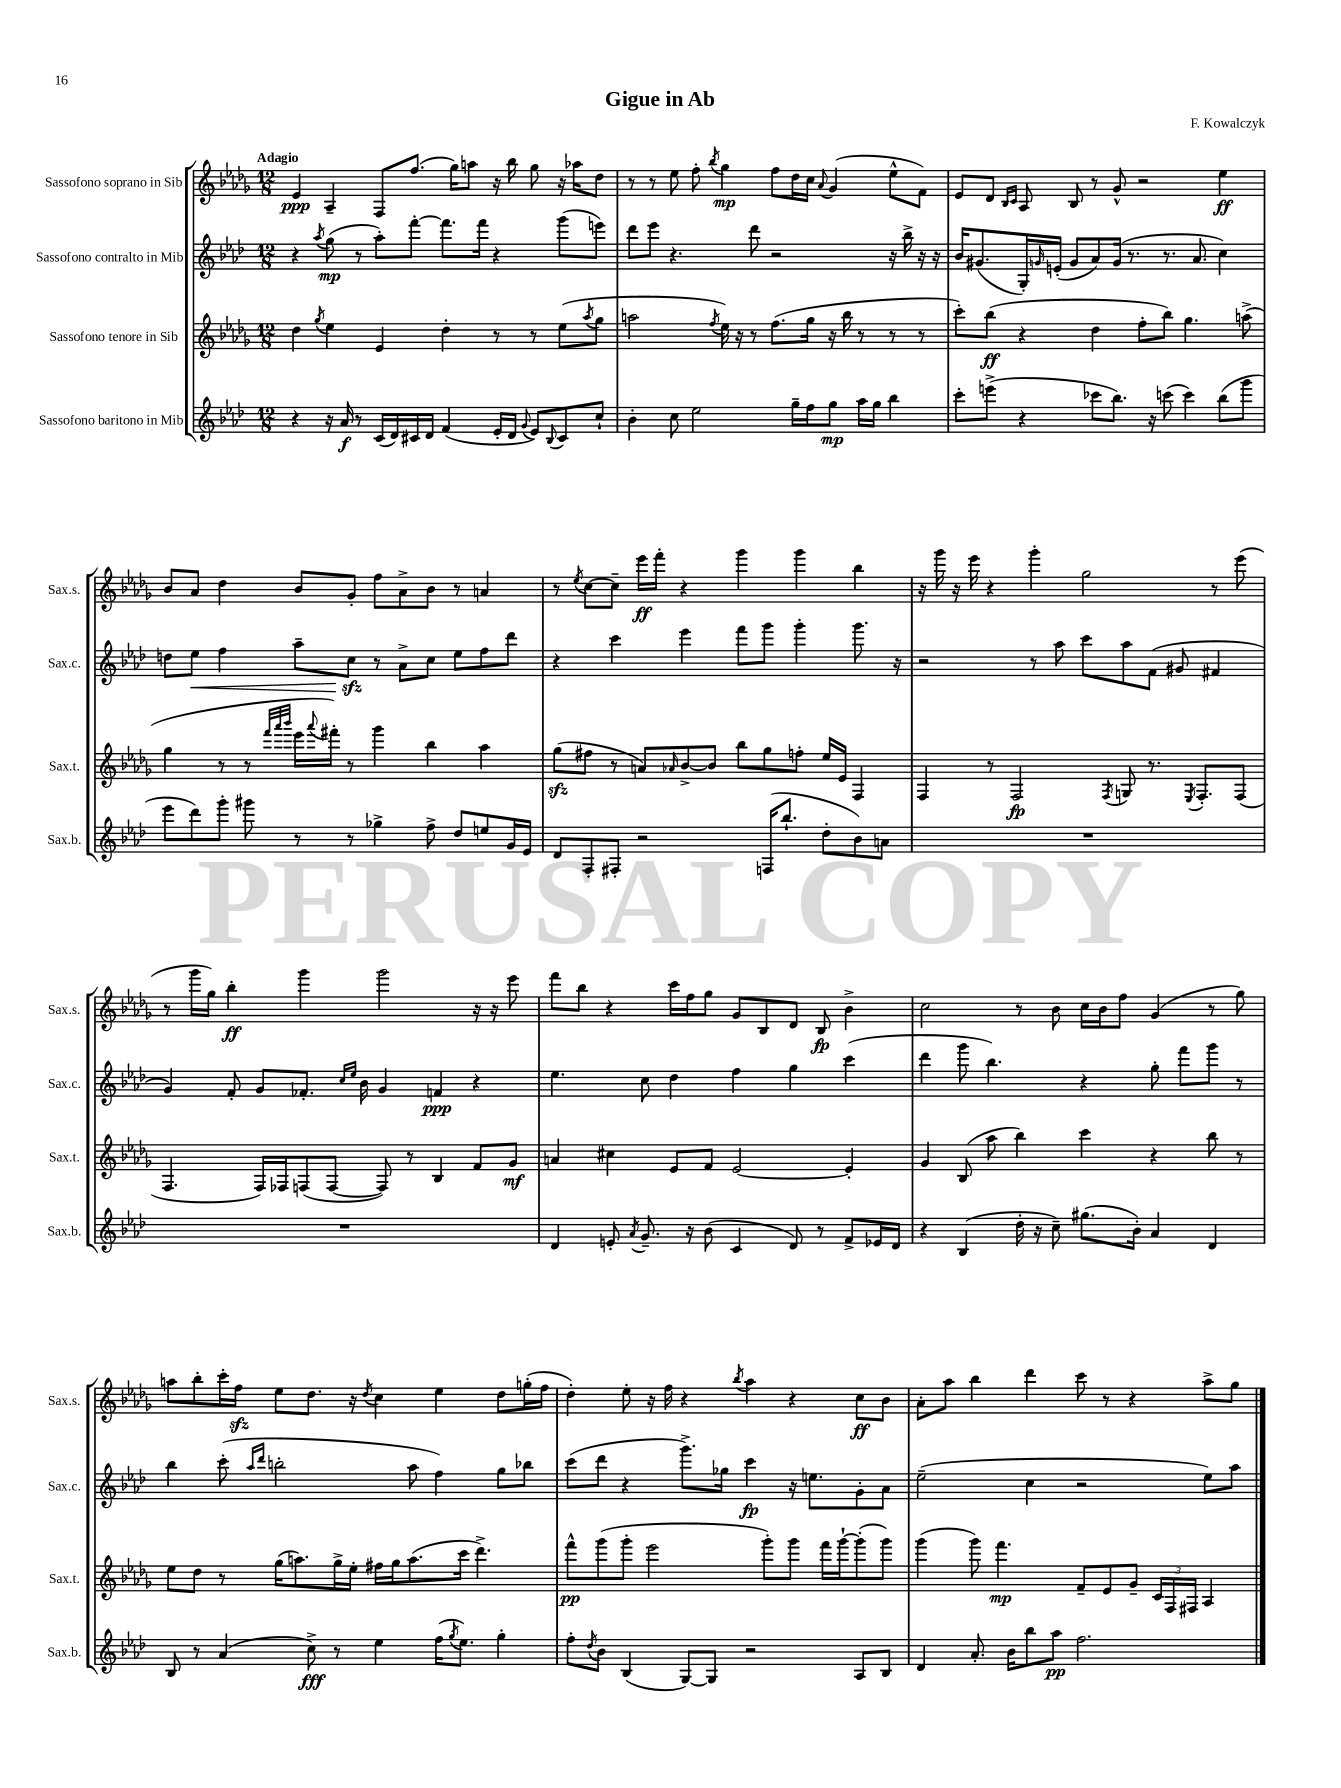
\header { title = "Gigue in Ab" composer = "F. Kowalczyk" }
<<
\new StaffGroup <<
\new Staff = "s0" \with { instrumentName = "Sassofono soprano in Sib" shortInstrumentName = "Sax.s." } {
    \clef treble \key des \major \numericTimeSignature \time 12/8 \tempo "Adagio"
    ees'4\ppp aes4-- f8 f''8.( ges''16) a''8 r16 bes''16 ges''8 r16 aes''16 des''8 |
    r8 r8 ees''8 f''8-. \acciaccatura { bes''8 } ges''4\mp f''8 des''16 c''16 \appoggiatura { aes'8 } ges'4( ees''8-^ f'8) |
    ees'8 des'8 \grace { bes16 c'16 } aes8 bes8 r8 ges'8-^ r2 ees''4\ff |
    bes'8 aes'8 des''4 bes'8 ges'8-. f''8 aes'8-> bes'8 r8 a'4 |
    r8 \acciaccatura { ees''8 } c''8~ c''8-- ees'''16\ff f'''16-. r4 ges'''4 ges'''4 bes''4 |
    r16 ges'''16 r16 ees'''16 r4 ges'''4-. ges''2 r8 ees'''8( |
    r8 ges'''16 ges''16) bes''4-.\ff ges'''4 ges'''2 r16 r16 ees'''8 |
    f'''8 bes''8 r4 c'''16 f''16 ges''8 ges'8 bes8 des'8 bes8\fp bes'4-> |
    c''2 r8 bes'8 c''16 bes'16 f''8 ges'4( r8 ges''8) |
    a''8 bes''8-. c'''16-. f''16\sfz ees''8 des''8. r16 \acciaccatura { des''8 } c''4 ees''4 des''8 g''16-.( f''16 |
    des''4-.) ees''8-. r16 f''16 r4 \acciaccatura { bes''8 } aes''4 r4 c''8\ff bes'8 |
    aes'8-. aes''8 bes''4 des'''4 c'''8 r8 r4 aes''8-> ges''8 \bar "|." |
}
\new Staff = "s1" \with { instrumentName = "Sassofono contralto in Mib" shortInstrumentName = "Sax.c." } {
    \clef treble \key aes \major \numericTimeSignature \time 12/8
    r4 \acciaccatura { aes''8 } g''8\mp( r8 aes''8-.) f'''8~-. f'''8. f'''16 r4 g'''8( e'''8) |
    des'''8 ees'''8 r4. des'''8 r2 r16 bes''16-> r16 r16 |
    bes'16 gis'8.( g16-.) \grace { g'16 } e'16-.( g'8 aes'8) g'16( r8. r8. aes'8. c''4) |
    d''8 ees''8\< f''4 aes''8-- c''8\sfz\! r8 aes'8-> c''8 ees''8 f''8 des'''8 |
    r4 c'''4 ees'''4 f'''8 g'''8 g'''4-. g'''8. r16 |
    r2 r8 aes''8 c'''8 aes''8 f'8( gis'8 fis'4 |
    g'4) f'8-. g'8 fes'8.-. \grace { c''16 ees''16 } bes'16 g'4 f'4\ppp r4 |
    ees''4. c''8 des''4 f''4 g''4 c'''4( |
    des'''4 g'''8 bes''4.) r4 g''8-. f'''8 g'''8 r8 |
    bes''4 c'''8-.( \grace { aes''16 des'''16 } b''2-. aes''8 f''4) g''8 bes''8 |
    c'''8( des'''8 r4 g'''8.->) ges''16 c'''4\fp r16 e''8. g'8-. aes'8 |
    ees''2--( c''4 r2 ees''8) aes''8 \bar "|." |
}
\new Staff = "s2" \with { instrumentName = "Sassofono tenore in Sib" shortInstrumentName = "Sax.t." } {
    \clef treble \key des \major \numericTimeSignature \time 12/8
    des''4 \acciaccatura { ges''8 } ees''4 ees'4 des''4-. r8 r8 ees''8( \acciaccatura { aes''8 } ges''8 |
    a''2 \acciaccatura { f''8 } ees''16) r16 r8 f''8.( ges''16 r16 bes''16 r8 r8 r8 |
    c'''8-.) bes''8\ff( r4 des''4 f''8-. bes''8) ges''4. a''8->( |
    ges''4 r8 r8 \grace { f'''32 aes'''32 bes'''32 } ees'''16 \appoggiatura { aes'''8 } fis'''16-.) r8 ges'''4 bes''4 aes''4 |
    ges''8\sfz( fis''8 r8 a'8) \grace { aes'16 } bes'8~-> bes'8 bes''8 ges''8 f''8-. ees''16 ees'16 f4 |
    f4 r8 f2\fp \acciaccatura { f8 } g8 r8. \acciaccatura { ees8 } f8.-. f8( |
    f4. f16) fes16 f8( f8~ f8) r8 bes4 f'8 ges'8\mf |
    a'4 cis''4 ees'8 f'8 ees'2~ ees'4-. |
    ges'4 bes8( aes''8 bes''4) c'''4 r4 bes''8 r8 |
    ees''8 des''8 r8 ges''16( a''8.) ges''16-> ees''16-. fis''16 ges''16 a''8.( c'''16 des'''4.->) |
    f'''8-^\pp ges'''8( ges'''8-. ees'''2 ges'''8-.) ges'''8 f'''16 ges'''16~-! ges'''8-.( ges'''8) |
    ges'''4( ges'''8) f'''4.\mp f'8-- ees'8 ges'8-- \tuplet 3/2 { c'16 f16 fis16 } aes4 \bar "|." |
}
\new Staff = "s3" \with { instrumentName = "Sassofono baritono in Mib" shortInstrumentName = "Sax.b." } {
    \clef treble \key aes \major \numericTimeSignature \time 12/8
    r4 r16 aes'16\f r8 c'16( des'16) cis'16 des'16 f'4( ees'16-. des'16 \appoggiatura { g'8 } ees'8) \appoggiatura { bes8 } cis'8 c''8-! |
    bes'4-. c''8 ees''2 g''16-- f''16 g''8\mp aes''16 g''16 bes''4 |
    c'''8-. e'''8->( r4 ces'''8 bes''8.) r16 c'''8( c'''4) bes''8( g'''8 |
    ees'''8 des'''8) g'''8-. gis'''8 r8 r8 ges''4-> f''8-> des''8 e''8 g'16 ees'16 |
    des'8 f8-. fis8-. r2 f16( bes''8.-! des''8-. bes'8) a'8 |
    R1. |
    R1. |
    des'4 e'8-. \acciaccatura { aes'8 } g'8.-- r16 bes'8( c'4 des'8) r8 f'8-> ees'16 des'16 |
    r4 bes4( des''16-. r16 c''8--) gis''8.( bes'16-.) aes'4 des'4 |
    bes8 r8 aes'4( c''8->\fff) r8 ees''4 f''16( \acciaccatura { g''8 } ees''8.) g''4-. |
    f''8-. \acciaccatura { des''8 } bes'8 bes4( g8~) g8 r2 aes8 bes8 |
    des'4 aes'8.-. bes'16 bes''8 aes''8\pp f''2. \bar "|." |
}
>>
>>
\layout { \context { \Score \remove "Bar_number_engraver" } }
